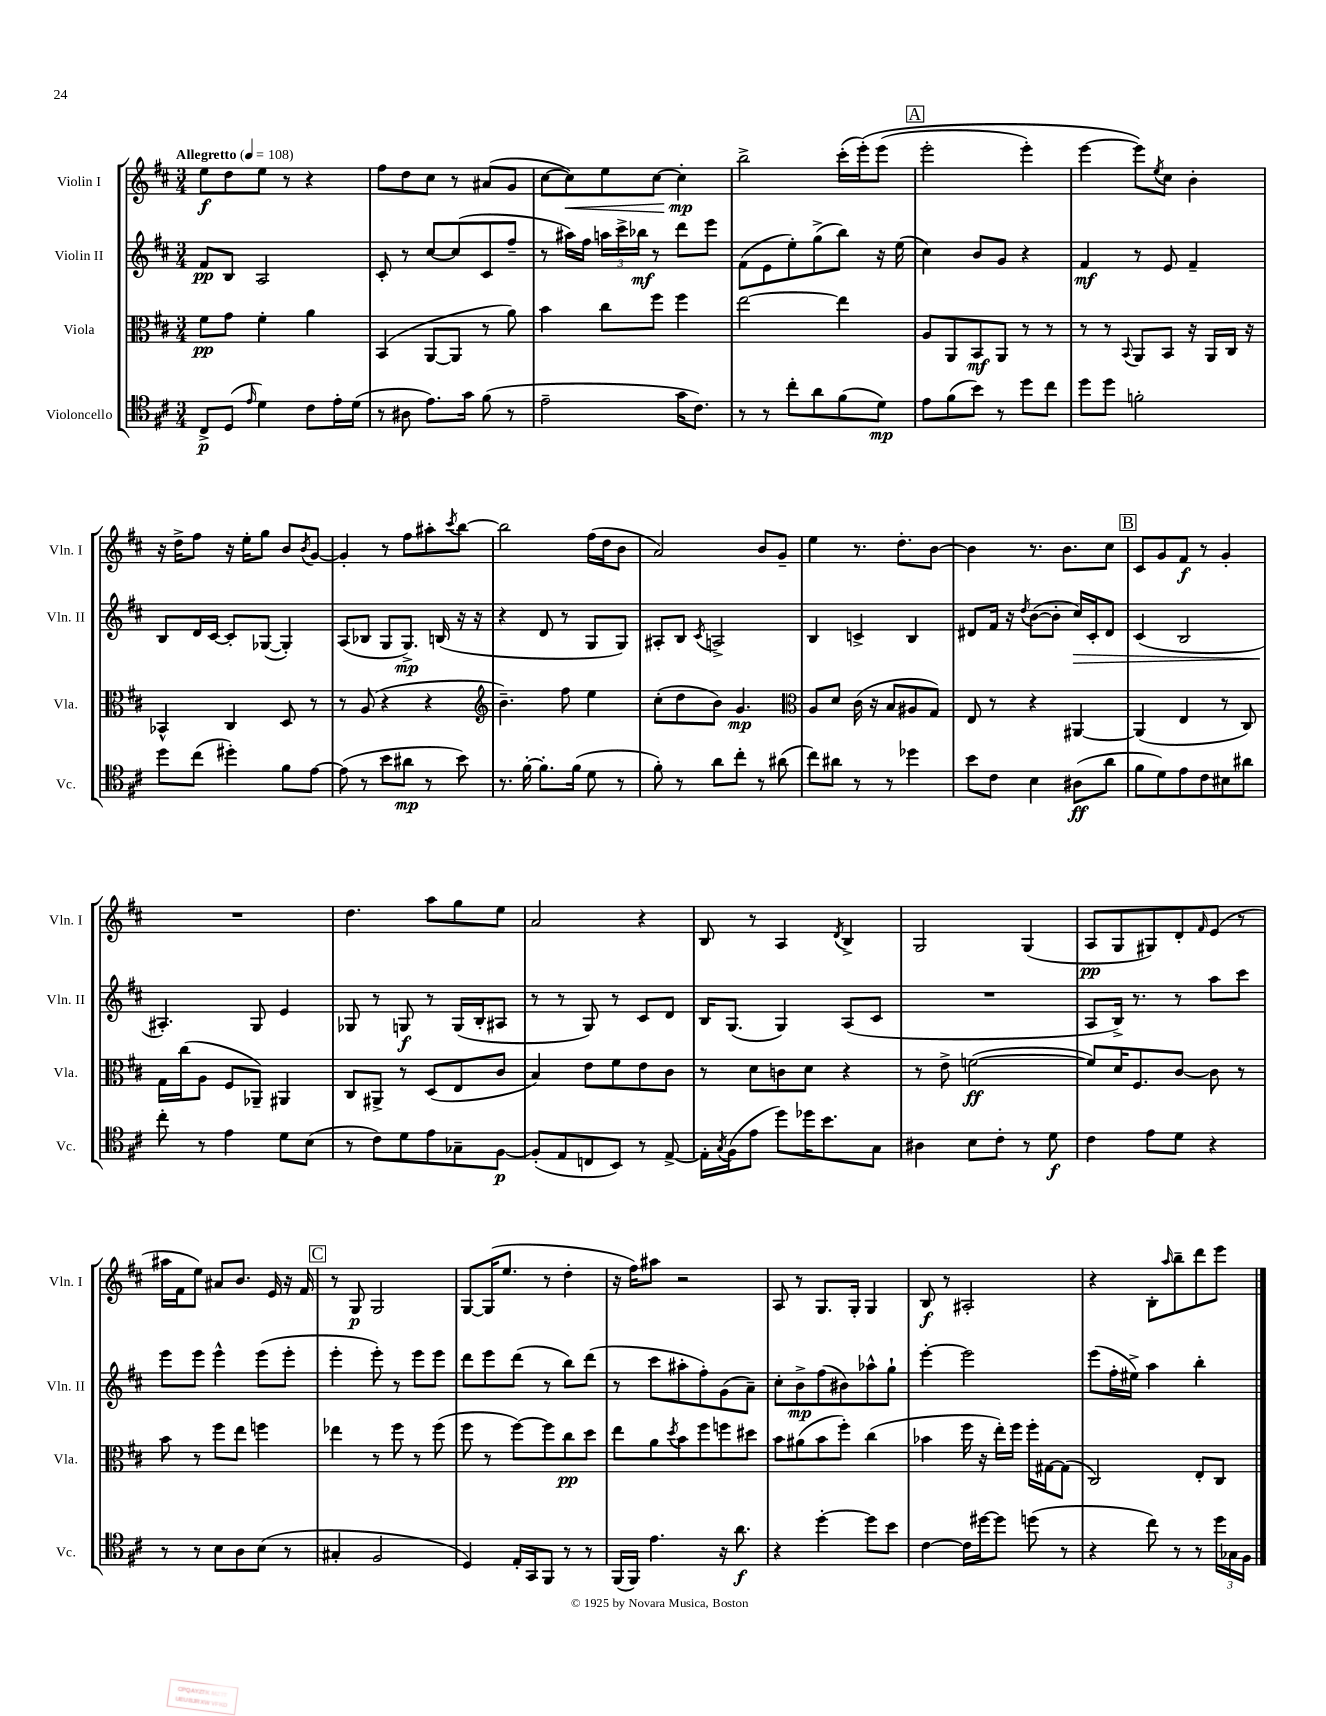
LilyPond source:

<<
\new StaffGroup <<
\new Staff = "s0" \with { instrumentName = "Violin I" shortInstrumentName = "Vln. I" } {
    \clef treble \key d \major \numericTimeSignature \time 3/4 \tempo "Allegretto" 4 = 108
    e''8\f d''8 e''8 r8 r4 |
    fis''8 d''8 cis''8 r8 ais'8( g'8 |
    cis''8~ cis''8\<) e''8 cis''8~ cis''4-.\mp\! |
    b''2-> cis'''16-.( e'''16-.)\( e'''8( |
    \mark \markup { \box "A" } e'''2-. e'''4-.) |
    e'''4~ e'''8\) \acciaccatura { e''8 } cis''8 b'4-. |
    r16 d''16-> fis''8 r16 e''16-. g''8 b'8 \acciaccatura { b'8 } g'8~ |
    g'4-. r8 fis''8 ais''8-. \acciaccatura { cis'''8 } b''8~ |
    b''2 fis''16( d''16 b'8 |
    a'2) b'8 g'8-- |
    e''4 r8. d''8.-. b'8~ |
    b'4 r8. b'8. cis''8 |
    \mark \markup { \box "B" } cis'8 g'8 fis'8\f r8 g'4-. |
    R2. |
    d''4. a''8 g''8 e''8 |
    a'2 r4 |
    b8 r8 a4 \acciaccatura { d'8 } b4-> |
    g2 g4( |
    a8\pp g8 gis8) d'8-. \grace { fis'16 } e'8( r8 |
    ais''16 fis'16 e''8) ais'8 b'8. e'16 r16 fis'16 |
    \mark \markup { \box "C" } r8 g8\p g2 |
    g8~ g16( e''8. r8 d''4-. |
    r16 fis''16) ais''8 r2 |
    a8 r8 g8. g16-. g4 |
    b8\f r8 ais2-. |
    r4 b8-. \grace { a''16 } b''8-- d'''8 e'''8 \bar "|." |
}
\new Staff = "s1" \with { instrumentName = "Violin II" shortInstrumentName = "Vln. II" } {
    \clef treble \key d \major \numericTimeSignature \time 3/4
    fis'8\pp b8 a2 |
    cis'8-. r8 cis''8~ cis''8( cis'8 fis''8-- |
    r8 ais''16) fis''16 \tuplet 3/2 { a''16 cis'''16-> bes''16\mf } r8 d'''8 e'''8 |
    fis'8( e'8 e''8-.) g''8->( b''8) r16 e''16( |
    \mark \markup { \box "A" } cis''4) b'8 g'8 r4 |
    fis'4\mf r8 e'8 fis'4-- |
    b8 d'16 cis'16~ cis'8-. ges8~( ges4-.) |
    a8( bes8 g8 g8.->\mp) b16( r16 r16 |
    r4 d'8 r8 g8 g8) |
    ais8-. b8 \acciaccatura { cis'8 } a2-> |
    b4 c'4-> b4 |
    dis'8 fis'16 r16 \acciaccatura { d''8 } b'8~( b'8-. cis''16\>) cis'16-. dis'8 |
    \mark \markup { \box "B" } cis'4( b2 |
    ais4.-.\!) g8 e'4 |
    ges8 r8 g8\f r8 g16( b16-. ais8 |
    r8 r8 g8) r8 cis'8 d'8 |
    b16 g8.( g4) a8( cis'8 |
    R2. |
    a8 b16->) r8. r8 a''8 cis'''8 |
    e'''8 e'''8 e'''4-^ e'''8( e'''8-. |
    \mark \markup { \box "C" } e'''4-. e'''8-.) r8 e'''8 e'''8 |
    d'''8 e'''8 d'''8( r8 b''8) d'''8( |
    r8 cis'''8 ais''8-. fis''8-.) g'8( a'8--) |
    cis''8-. b'8->\mp fis''8( bis'8) aes''8-^ g''8-! |
    e'''4~-. e'''2 |
    e'''8( fis''16-. eis''16->) a''4 b''4-. \bar "|." |
}
\new Staff = "s2" \with { instrumentName = "Viola" shortInstrumentName = "Vla." } {
    \clef alto \key d \major \numericTimeSignature \time 3/4
    fis'8\pp g'8 fis'4-. a'4 |
    b,4( a,8~ a,8 r8 a'8) |
    b'4 cis''8 fis''8 fis''4 |
    e''2~ e''4 |
    \mark \markup { \box "A" } a8 a,8 b,8\mf a,8 r8 r8 |
    r8 r8 \appoggiatura { b,8 } a,8 b,8 r16 a,16 cis16 r16 |
    bes,4-^ cis4 d8 r8 |
    r8 a8( r4 r4 |
    \clef treble b'4.--) fis''8 e''4 |
    cis''8-.( d''8 b'8) g'4.\mp |
    \clef alto a8 d'8 cis'16( r16 b8 ais8 g8) |
    e8 r8 r4 ais,4~ |
    \mark \markup { \box "B" } ais,4( e4 r8 cis8) |
    g16 cis''16( a8 fis8 aes,8--) ais,4 |
    cis8 ais,8-> r8 d8( e8 cis'8 |
    b4) e'8 fis'8 e'8 cis'8 |
    r8 d'8 c'8 d'8 r4 |
    r8 e'8-> f'2~\ff( |
    f'8) d'16 fis8. cis'8~ cis'8 r8 |
    b'8 r8 fis''8 e''8 f''4 |
    \mark \markup { \box "C" } ees''4 r8 fis''8 r8 fis''8( |
    fis''8 r8 fis''8~) fis''8 cis''8\pp d''8 |
    e''8 a'8 \acciaccatura { d''8 } b'8 fis''8 f''8 dis''8 |
    b'8 ais'8( b'8 fis''8-.) cis''4( |
    bes'4 fis''16 r16 e''16-.) fis''16 fis''16-. gis16~ gis8( |
    cis2) e8-. cis8 \bar "|." |
}
\new Staff = "s3" \with { instrumentName = "Violoncello" shortInstrumentName = "Vc." } {
    \clef tenor \key d \major \numericTimeSignature \time 3/4
    cis8->\p d8( \grace { e'16 } d'4) cis'8 e'16-. d'16( |
    r8 ais8 e'8.) g'16 fis'8( r8 |
    e'2-- g'16 cis'8.) |
    r8 r8 cis''8-. a'8 fis'8( d'8\mp) |
    \mark \markup { \box "A" } e'8 fis'8( b'8) r8 d''8 cis''8 |
    d''8 d''8 f'2-. |
    d''8 cis''8( dis''4-.) fis'8 e'8~ |
    e'8( r8 b'8 ais'8\mp r8 b'8) |
    r8. fis'16~-. fis'8.-. fis'16( d'8 r8 |
    fis'8-.) r8 a'8 cis''8-. r8 ais'8( |
    cis''8) ais'8 r8 r8 des''4 |
    b'8 cis'8 b4 ais8\ff( a'8 |
    \mark \markup { \box "B" } fis'8 d'8) e'8 cis'8 bis8 ais'8 |
    cis''8-. r8 e'4 d'8 b8( |
    r8 cis'8) d'8 e'8 ges8-- fis8~\p |
    fis8-.( e8 c8 b,8) r8 e8~-> |
    e16-. \acciaccatura { g8 } fis16( e'8 d''8) des''16 b'8. g8 |
    ais4 b8 cis'8-. r8 d'8\f |
    cis'4 e'8 d'8 r4 |
    r8 r8 b8 a8 b8( r8 |
    \mark \markup { \box "C" } gis4-. fis2 |
    d4) e16-. g,16 fis,8 r8 r8 |
    fis,16( fis,16) e'4. r16 a'8.\f |
    r4 d''4~-. d''8 b'8 |
    cis'4~ cis'16 dis''16~ dis''8 d''8( r8 |
    r4 cis''8) r8 r8 \tuplet 3/2 { d''16 ges16 fis16 } \bar "|." |
}
>>
>>
\layout { \context { \Score \remove "Bar_number_engraver" } }
